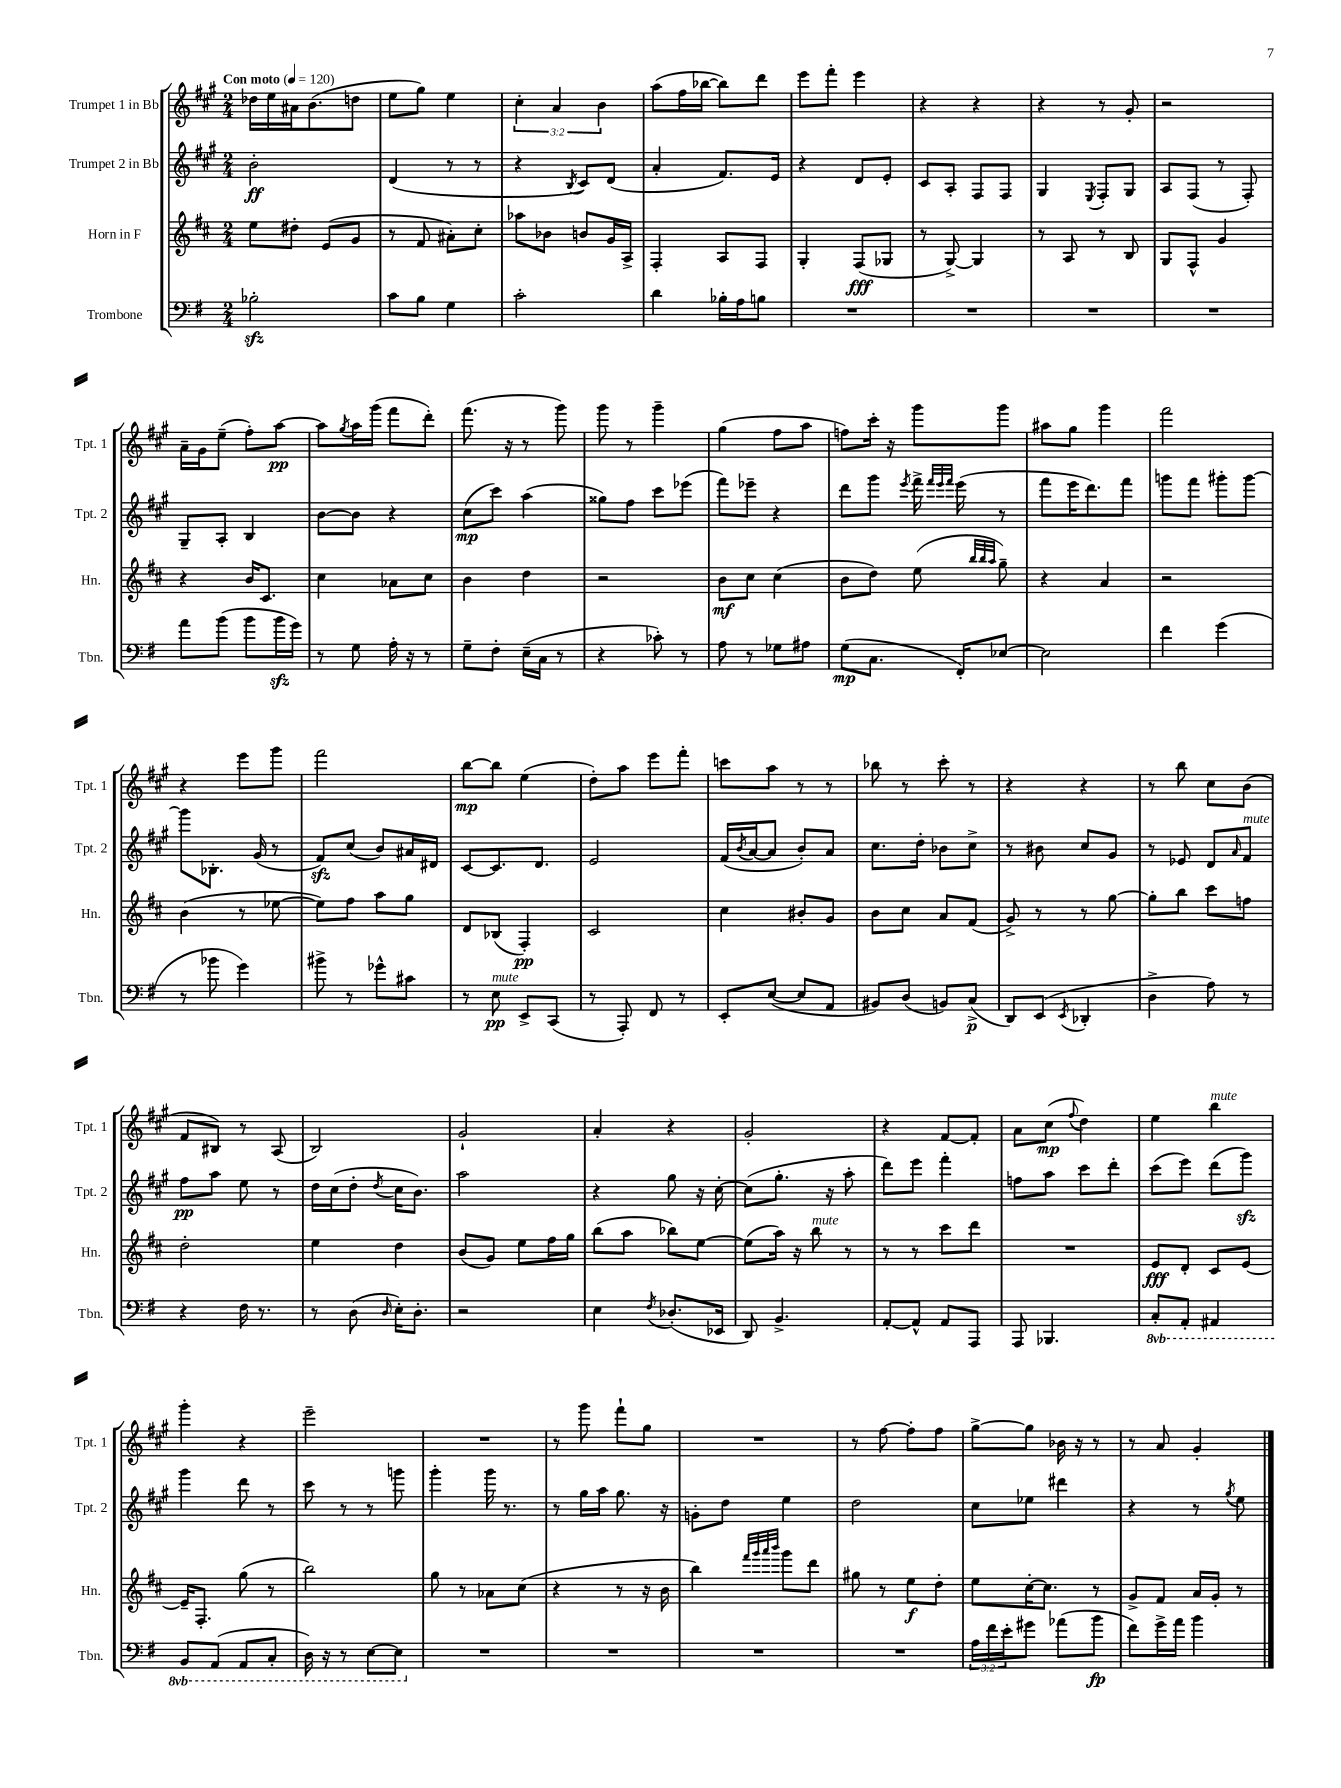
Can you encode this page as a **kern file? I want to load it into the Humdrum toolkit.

**kern	**kern	**kern	**kern
*staff4	*staff3	*staff2	*staff1
*clefF4	*clefG2	*clefG2	*clefG2
*k[f#]	*k[f#c#]	*k[f#c#g#]	*k[f#c#g#]
*M2/4	*M2/4	*M2/4	*M2/4
*MM120	*MM120	*MM120	*MM120
2B-'	8ee	2b'	16dd-
.	.	.	16ee
.	8dd#'	.	16a#
.	.	.	(8.b
.	(8e	.	.
.	8g	.	8dd
=	=	=	=
8c	8r	(4d	8ee
8B	8f#	.	8gg#)
4G	8a#')	8r	4ee
.	8cc#'	8r	.
=	=	=	=
2c'	8aa-	4r	6cc#'
.	8b-	.	.
.	.	.	6a
.	.	8qB	.
.	8b	8c#)	.
.	.	.	6b
.	16g	(8d	.
.	16A^	.	.
=	=	=	=
4d	4F#'	4a'	(8aa
.	.	.	16ff#
.	.	.	[16bb-
16B-'	8A	8.f#)	8bb-])
16A	.	.	.
8B	8F#	.	8ddd
.	.	16e	.
=	=	=	=
2r	4G'	4r	8eee
.	.	.	8fff#'
.	(8F#	8d	4eee
.	8G-	8e'	.
=	=	=	=
2r	8r	8c#	4r
.	[8G^)	8A'	.
.	4G]	8F#	4r
.	.	8F#	.
=	=	=	=
2r	8r	4G#	4r
.	8A	.	.
.	.	8qE	.
.	8r	8F#'	8r
.	8B	8G#	8g#'
=	=	=	=
2r	8G	8A	2r
.	8F#^^	(8F#	.
.	4g	8r	.
.	.	8F#')	.
=	=	=	=
8a	4r	8G#~	16a~
.	.	.	16g#
(8b	.	8A'	(8ee~
8b	16b	4B	8ff#')
.	8.c#	.	.
16b	.	.	[8aa
16g)	.	.	.
=	=	=	=
8r	4cc#	[8b	8aa]
.	.	.	8qgg#
8G	.	8b]	16aa
.	.	.	(16ggg#
16A'	8a-	4r	8fff#
16r	.	.	.
8r	8cc#	.	8ddd')
=	=	=	=
8G~	4b	(8cc#	(8.fff#
8F#'	.	8ccc#)	.
.	.	.	16r
(16E~	4dd	(4aa	8r
16C	.	.	.
8r	.	.	8ggg#)
=	=	=	=
4r	2r	8gg##)	8ggg#
.	.	8ff#	8r
8c-')	.	8ccc#	4ggg#~
8r	.	(8eee-	.
=	=	=	=
8A	8b	8fff#)	(4gg#
8r	8cc#	8eee-~	.
8G-	(4cc#	4r	8ff#
8A#	.	.	8aa
=	=	=	=
(8G	8b	8ddd	8ff)
8.C	8dd)	8ggg#	16ccc#'
.	.	.	16r
.	.	8qeee	.
.	(8ee	16fff#^	8ggg#
.	.	32qqfff#	.
.	.	32qqeee	.
.	.	32qqfff#	.
16FF#')	.	(16eee	.
.	32qqbb	.	.
.	32qqbb	.	.
.	32qqaa	.	.
[8E-	8gg~)	8r	8ggg#
=	=	=	=
2E-]	4r	8fff#	8aa#
.	.	16eee	8gg#
.	.	8.ddd)	.
.	4a	.	4ggg#
.	.	8fff#	.
=	=	=	=
4f#	2r	8ggg	2fff#
.	.	8fff#	.
(4g	.	8ggg#'	.
.	.	[8ggg#	.
=	=	=	=
8r	(4b	8ggg#]	4r
8b-	.	8.B-'	.
4g)	8r	.	8eee
.	.	(16g#	.
.	[8ee-	8r	8ggg#
=	=	=	=
8b#^	8ee-])	8f#)	2fff#
8r	8ff#	(8cc#	.
8g-^^	8aa	8b)	.
8c#	8gg	16a#	.
.	.	16d#	.
=	=	=	=
8r	8d	[8c#	[8bb
8E	(8B-	8.c#]	8bb]
8EE^	4F#')	.	(4ee
.	.	8.d	.
(8CC	.	.	.
=	=	=	=
8r	2c#	2e	8dd')
8AAA')	.	.	8aa
8FF#	.	.	8eee
8r	.	.	8fff#'
=	=	=	=
8EE'	4cc#	(16f#	8ccc
.	.	8qb	.
.	.	[16a	.
([8E	.	8a]	8aa
8E]	8b#'	8b')	8r
8AA	8g	8a	8r
=	=	=	=
8BB#)	8b	8.cc#	8bb-
(8D	8cc#	.	8r
.	.	16dd'	.
8BB)	8a	8b-	8ccc#'
(8C^	(8f#	8cc#^	8r
=	=	=	=
8DD)	8g^)	8r	4r
(8EE	8r	8b#	.
8qEE	.	.	.
4DD-'	8r	8cc#	4r
.	[8gg	8g#	.
=	=	=	=
4D^	8gg']	8r	8r
.	8bb	8e-	8bb
8A)	8ccc#	8d	8cc#
.	.	16qqa	.
8r	8ff	8f#	(8b
=	=	=	=
4r	2dd'	8ff#	8f#
.	.	8aa	8B#)
16F#	.	8ee	8r
8.r	.	.	.
.	.	8r	(8A
=	=	=	=
8r	4ee	16dd	2B)
.	.	(16cc#	.
(8D	.	8dd'	.
16qqD	.	8qdd	.
16E')	4dd	16cc#	.
8.D'	.	8.b)	.
=	=	=	=
2r	(8b	2aa	2g#`
.	8g)	.	.
.	8ee	.	.
.	16ff#	.	.
.	16gg	.	.
=	=	=	=
4E	(8bb	4r	4a'
.	8aa	.	.
8qF#	.	.	.
(8.D-'	8bb-)	8gg#	4r
.	[8ee	16r	.
16EE-	.	[16cc#'	.
=	=	=	=
8DD)	(8ee]	(8cc#]	2g#'
4.BB^	16aa)	8.gg#'	.
.	16r	.	.
.	8bb	.	.
.	.	16r	.
.	8r	8aa'	.
=	=	=	=
[8AA'	8r	8ddd)	4r
8AA^^]	8r	8eee	.
8AA	8ccc#	4fff#'	[8f#
8AAA	8ddd	.	8f#']
=	=	=	=
8AAA	2r	8ff	8a
4.BBB-	.	8aa	(8cc#
.	.	.	8qqff#
.	.	8ccc#	4dd)
.	.	8ddd'	.
=	=	=	=
8CC'	8e	(8ccc#	4ee
8AAA'	8d'	8eee)	.
4AAA#	8c#	(8ddd	4bb
.	[8e	8ggg#)	.
=	=	=	=
8BBB	16e~]	4ggg#	4ggg#'
.	8.F#'	.	.
(8AAA	.	.	.
8AAA	(8gg	8ddd	4r
8CC'	8r	8r	.
=	=	=	=
16DD)	2bb)	8ccc#	2eee~
16r	.	.	.
8r	.	8r	.
[8EE	.	8r	.
8EE]	.	8ggg	.
=	=	=	=
2r	8gg	4ggg#'	2r
.	8r	.	.
.	8a-	16ggg#	.
.	.	8.r	.
.	(8cc#	.	.
=	=	=	=
2r	4r	8r	8r
.	.	16gg#	8ggg#
.	.	16aa	.
.	8r	8.gg#	8fff#`
.	16r	.	8gg#
.	16b	16r	.
=	=	=	=
2r	4bb)	8g'	2r
.	.	8dd	.
.	32qqfff#	.	.
.	32qqggg	.	.
.	32qqaaa	.	.
.	32qqbbb	.	.
.	8ggg	4ee	.
.	8ddd	.	.
=	=	=	=
2r	8gg#	2dd	8r
.	8r	.	[8ff#
.	8ee	.	8ff#']
.	8dd'	.	8ff#
=	=	=	=
24A	8ee	8cc#	[8gg#^
24f#	.	.	.
24e'	.	.	.
8g#	[16cc#'	8ee-	8gg#]
.	8.cc#]	.	.
(8a-	.	4ddd#	16b-
.	.	.	16r
8b	8r	.	8r
=	=	=	=
8f#)	8g^	4r	8r
16g^	8f#	.	8a
16a	.	.	.
4b	16a	8r	4g#'
.	16g'	.	.
.	.	8qgg#	.
.	8r	8ee	.
==	==	==	==
*-	*-	*-	*-
